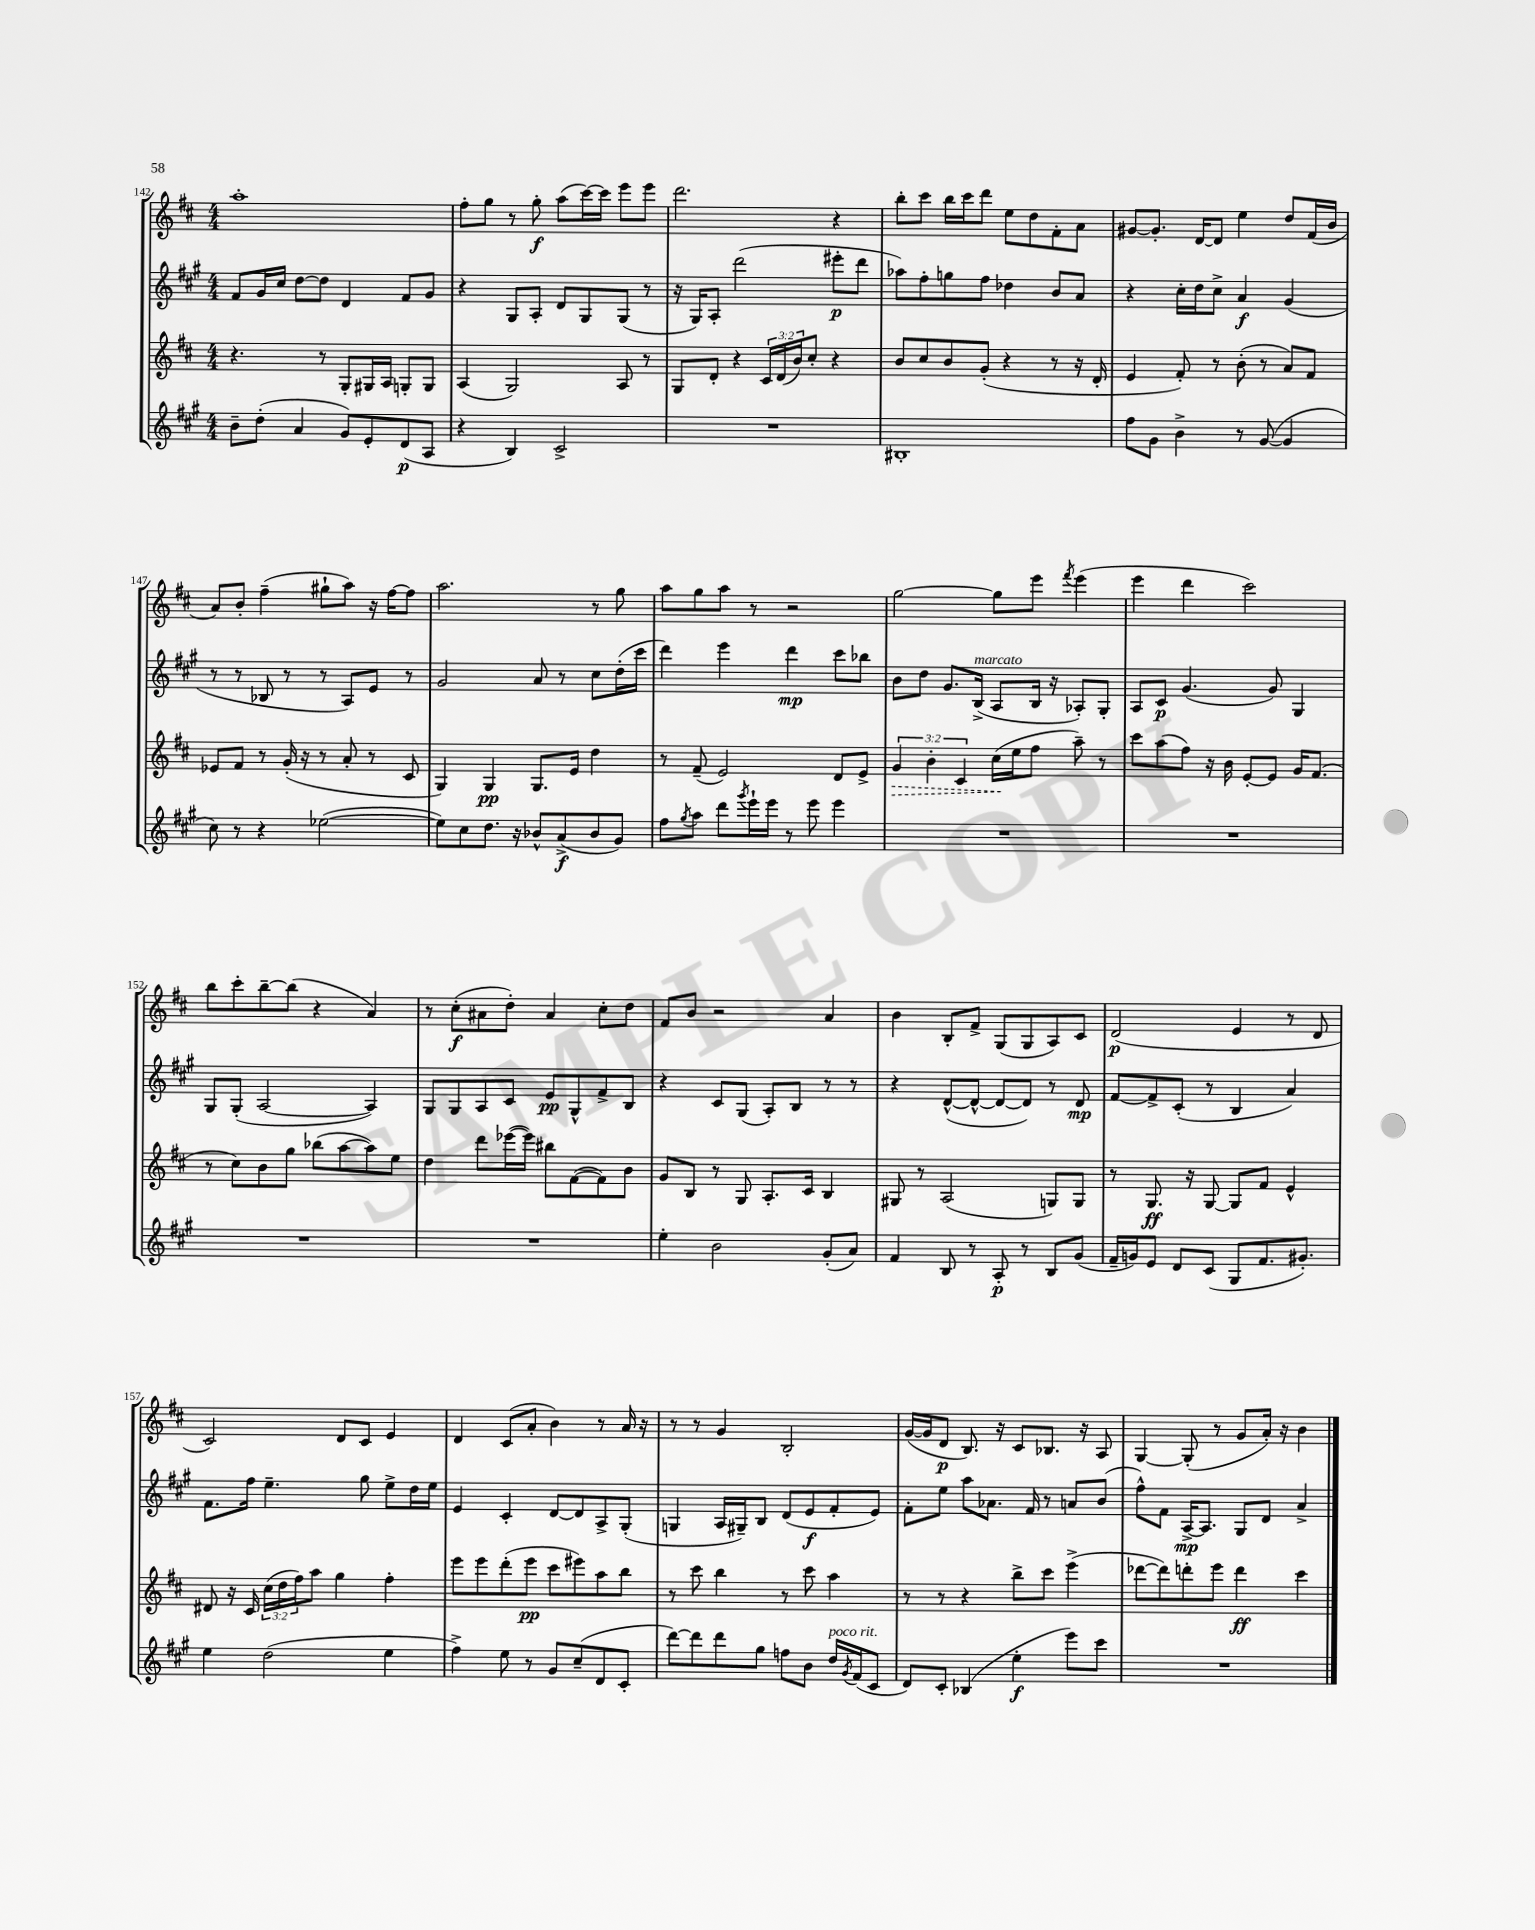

**kern	**kern	**kern	**kern
*staff4	*staff3	*staff2	*staff1
*clefG2	*clefG2	*clefG2	*clefG2
*k[f#c#g#]	*k[f#c#]	*k[f#c#g#]	*k[f#c#]
*M4/4	*M4/4	*M4/4	*M4/4
8b~	4.r	8f#	1aa'
(8dd'	.	16g#	.
.	.	16cc#	.
4a	.	[8dd	.
.	8r	8dd]	.
8g#)	8G'	4d	.
8e'	16G#	.	.
.	16A	.	.
(8d	8G'	8f#	.
8A	8G	8g#	.
=	=	=	=
4r	(4A	4r	8ff#'
.	.	.	8gg
4B)	2G)	8G#	8r
.	.	8A'	8gg'
2c#^	.	8d	(8aa
.	.	8G#	[16ccc#)
.	.	.	16ccc#]
.	8A	(8G#	8eee
.	8r	8r	8eee
=	=	=	=
1r	8G	16r	2.ddd
.	.	16G#)	.
.	8d'	8A'	.
.	4r	(2ddd	.
.	24c#	.	.
.	(24d	.	.
.	24b)	.	.
.	8cc#'	.	.
.	4r	8eee#'	4r
.	.	8ddd	.
=	=	=	=
1B#'	8b	8aa-)	8bb'
.	8cc#	8ff#'	8ccc#
.	8b	8gg	16bb
.	.	.	16ccc#
.	(8g'	8ff#	8ddd
.	4r	4dd-	8ee
.	.	.	8dd
.	8r	8b	8f#'
.	16r	8a	8a
.	16d'	.	.
=	=	=	=
8ff#	4e	4r	[8g#
8g#	.	.	8.g#']
4b^	8f#')	16cc#'	.
.	.	16dd	[16d
.	8r	8cc#^	8d]
8r	(8b'	4a	4ee
([8g#	8r	.	.
4g#]	8a)	(4g#	8dd
.	8f#	.	(16f#
.	.	.	16b
=	=	=	=
8cc#)	8e-	8r	8a)
8r	8f#	8r	8b'
4r	8r	8B-	(4ff#~
.	(16g'	8r	.
.	16r	.	.
([2ee-	8r	8r	8gg#`
.	8a'	8A)	8aa)
.	8r	8e	16r
.	.	.	[16ff#
.	8c#	8r	8ff#]
=	=	=	=
8ee-])	4G)	2g#	2.aa
8cc#	.	.	.
8.dd	4G	.	.
16r	.	.	.
8b-^^	8.G	8a	.
(8a^	.	8r	.
.	16e	.	.
8b-	4dd	8cc#	8r
8g#)	.	(16dd'	8gg
.	.	16ccc#	.
=	=	=	=
8ff#	8r	4ddd)	8aa
8qgg#	.	.	.
8aa	(8f#~	.	8gg
8ddd	2e)	4eee	8aa
8qggg#	.	.	.
16eee`	.	.	8r
16eee	.	.	.
8r	.	4ddd	2r
8eee	.	.	.
4eee	8d	8ccc#	.
.	8e^	8bb-	.
=	=	=	=
1r	6g	8b	[2gg
.	.	8dd	.
.	6b'	.	.
.	.	8.g#	.
.	6c#	.	.
.	.	(16B^	.
.	(16cc#	8A	8gg]
.	16ee	.	.
.	8ff#	16B	8eee
.	.	16r	.
.	.	.	8qfff#
.	8aa~)	8A-')	(4eee
.	8r	8G#'	.
=	=	=	=
1r	8ccc#	8A	4eee
.	(8aa	8c#	.
.	8ff#)	(4.g#	4ddd
.	16r	.	.
.	16b	.	.
.	[8e'	.	2ccc#)
.	8e]	8g#)	.
.	16g	4G#	.
.	(8.f#	.	.
=	=	=	=
1r	8r	8G#	8bb
.	8cc#)	(8G#'	8ccc#'
.	8b	[2A	[8bb~
.	8gg	.	(8bb]
.	(8bb-	.	4r
.	[8aa	.	.
.	8aa])	4A])	4a)
.	8ee	.	.
=	=	=	=
1r	4dd	8G#	8r
.	.	8G#	(8cc#'
.	8ddd	8A	8a#
.	([16eee-	8c#	8dd')
.	16eee-])	.	.
.	8bb#	8e	4a#
.	([8f#	8G#^^	.
.	8f#])	8f#^	8cc#'
.	8b	8B	8dd
=	=	=	=
4ee'	8g	4r	8f#
.	8B	.	8b
2b	8r	8c#	2r
.	8G	(8G#	.
.	8.A'	8A')	.
.	.	8B	.
.	16c#	.	.
(8g#'	4B	8r	4a
8a)	.	8r	.
=	=	=	=
4f#	8G#	4r	4b
.	8r	.	.
8B	(2A	([8d^^	8B'
8r	.	8d^^_	8f#^
8A'	.	8d_	(8G
8r	.	8d])	8G
8B	8G)	8r	8A)
(8g#	8G	8d	8c#
=	=	=	=
16f#~	8r	[8f#	(2d
16g)	.	.	.
8e	8.G	8f#^]	.
8d	.	(8c#'	.
.	16r	.	.
(8c#	[8G	8r	.
8G#	8G]	4B	4e
8.f#	8f#	.	.
.	4e^^	4a)	8r
8.g#')	.	.	.
.	.	.	8d
=	=	=	=
4ee	8d#	8.f#	2c#)
.	16r	.	.
.	16c#	16ff#	.
(2dd	(24cc#	4.ee~	.
.	24dd	.	.
.	24ff#)	.	.
.	8aa	.	.
.	4gg	.	8d
.	.	8gg#	8c#
4ee	4ff#'	8ee^	4e
.	.	16dd	.
.	.	16ee	.
=	=	=	=
4ff#^)	8eee	4e	4d
.	8eee	.	.
8ee	(8ddd'	4c#'	(8c#
8r	8eee	.	8a'
8g#	8ccc#	[8d	4b)
(8cc#~	8eee#)	8d]	.
8d	8aa	8A^	8r
8c#'	8bb	(8G#'	16a
.	.	.	16r
=	=	=	=
[8ddd)	8r	4G	8r
8ddd]	8ccc#	.	8r
8ddd	4bb	16A	4g
.	.	16G#~)	.
8gg#	.	8B	.
8ff	8r	(8d	2B'
8b	8ccc#	8e	.
16dd	4aa	8f#'	.
8qg#	.	.	.
(16f#	.	.	.
8c#	.	8e)	.
=	=	=	=
8d)	8r	8f#'	([16g
.	.	.	16g]
8c#'	8r	8ee	8d
(4B-	4r	8aa	8.B)
.	.	8.a-	.
.	.	.	16r
4ee'	8bb^	.	8c#
.	.	16f#	.
.	8ccc#	8r	8.B-
8eee)	(4eee^	8a	.
.	.	.	16r
8ccc#	.	(8b	8A
=	=	=	=
1r	[8ddd-	8ff#^^)	[4G
.	8ddd-])	8f#	.
.	8ddd'	[16A^	(8G']
.	.	8.A]	.
.	8eee	.	8r
.	4ddd	8G#	8g
.	.	8d	16a')
.	.	.	16r
.	4ccc#	4a^	4b
==	==	==	==
*-	*-	*-	*-
